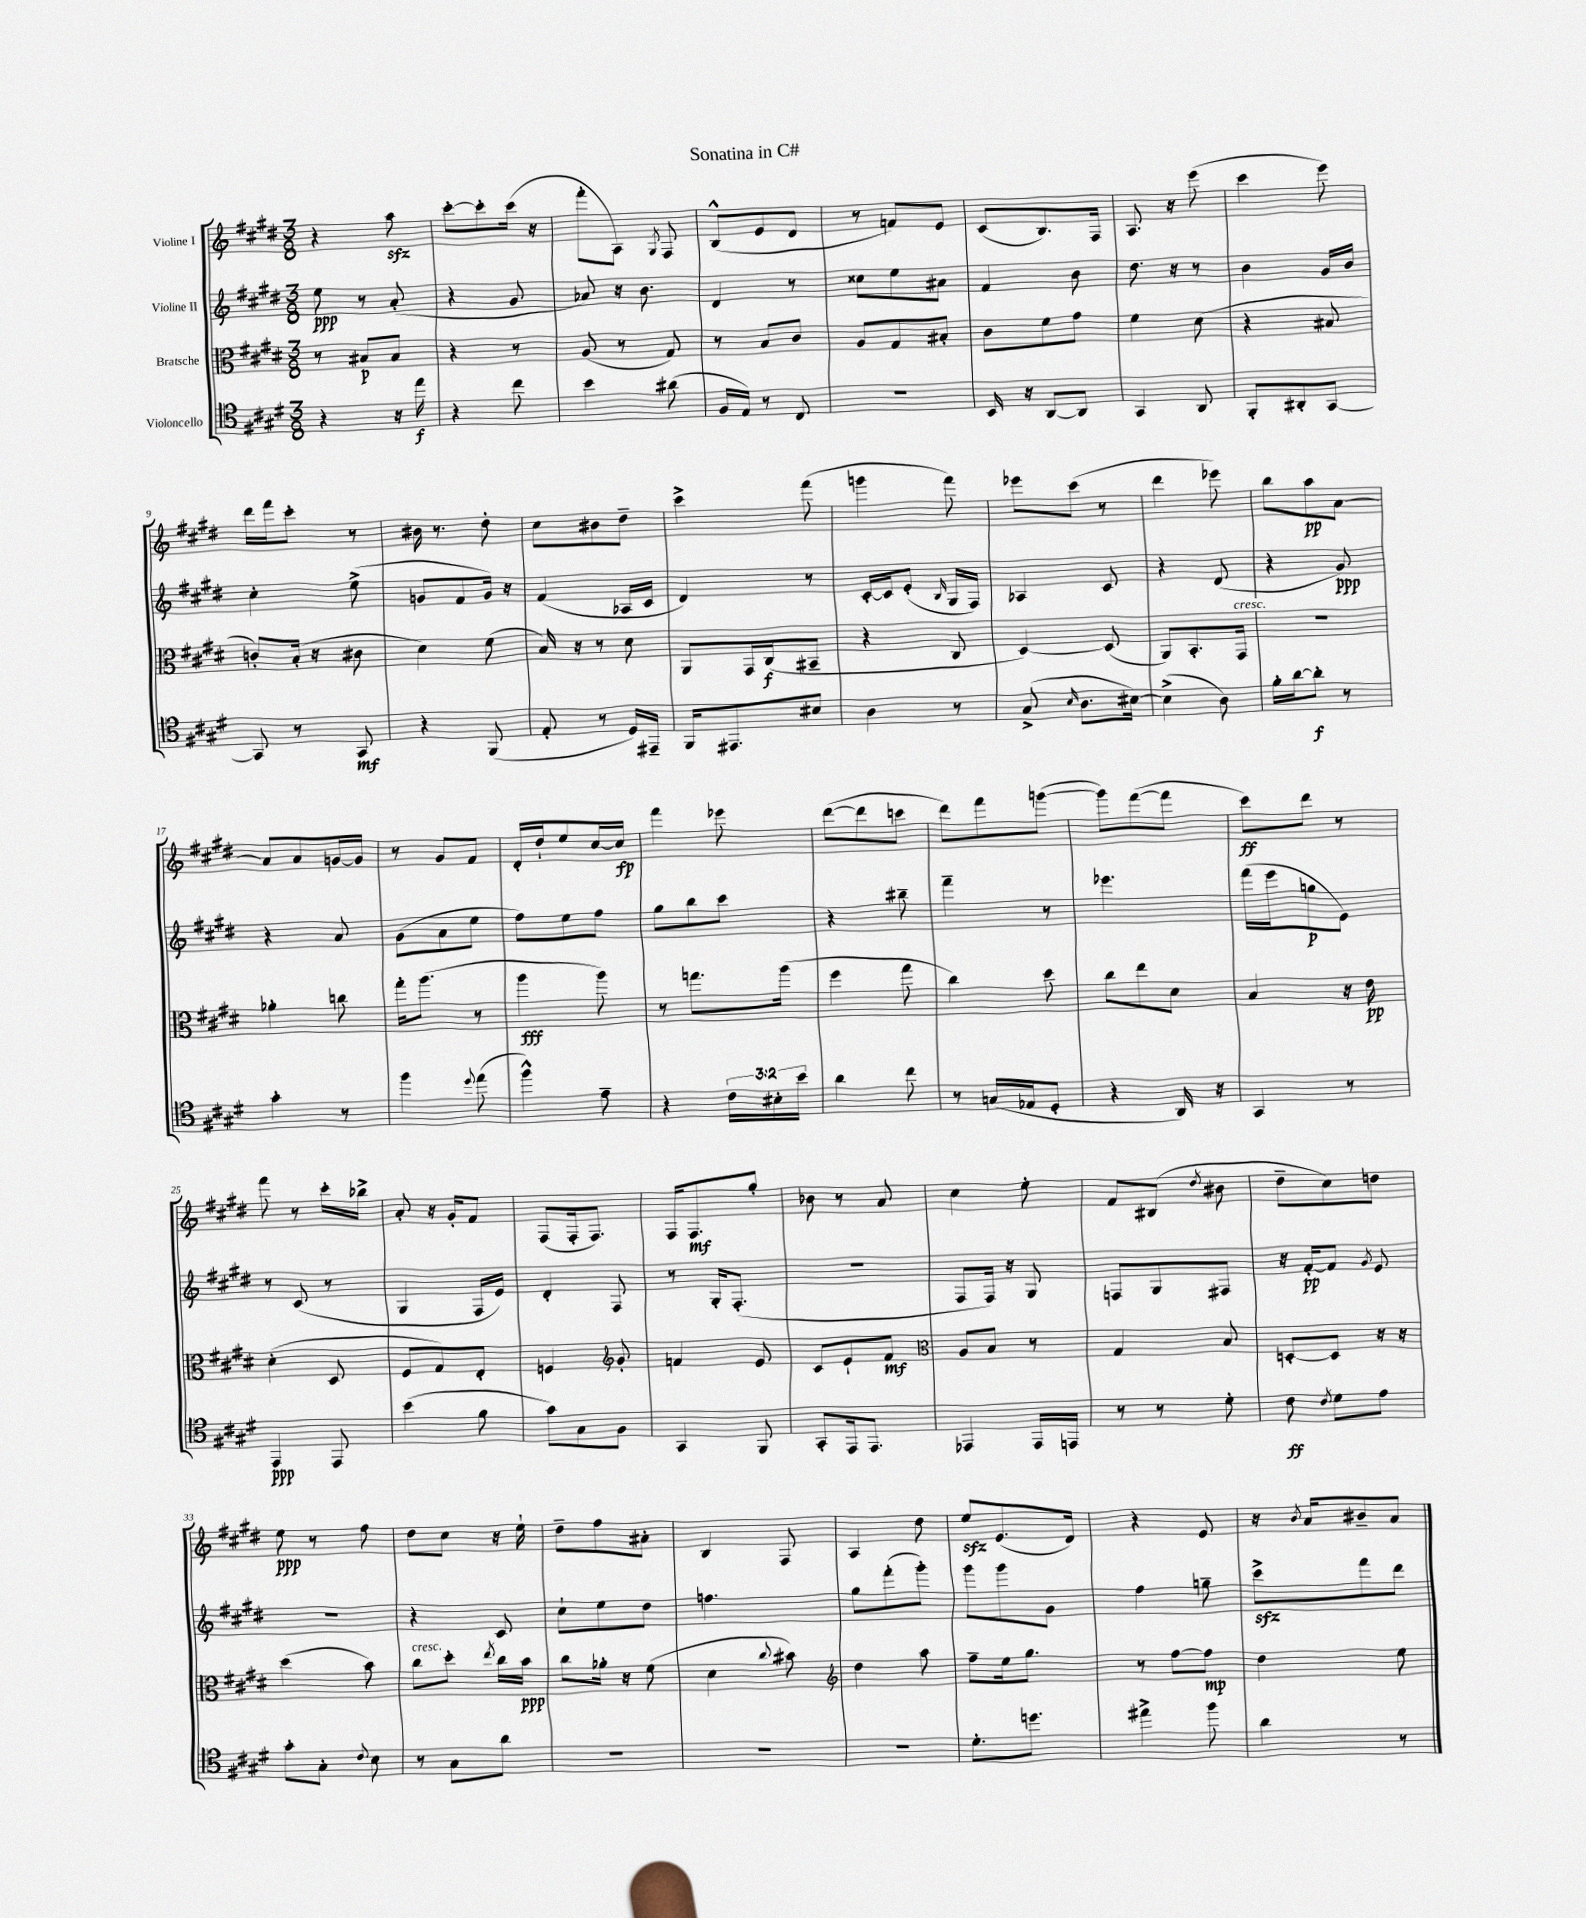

**kern	**dynam	**kern	**dynam	**kern	**dynam	**kern	**dynam
*part4	*part4	*part3	*part3	*part2	*part2	*part1	*part1
*staff4	*staff4	*staff3	*staff3	*staff2	*staff2	*staff1	*staff1
*I"Violoncello	*	*I"Bratsche	*	*I"Violine II	*	*I"Violine I	*
*clefC4	*	*clefC3	*	*clefG2	*	*clefG2	*
*k[f#c#g#d#]	*	*k[f#c#g#d#]	*	*k[f#c#g#d#]	*	*k[f#c#g#d#]	*
*M3/8	*	*M3/8	*	*M3/8	*	*M3/8	*
=1	=1	=1	=1	=1	=1	=1	=1
4r	.	8r	.	8ee\	ppp	4r	.
.	.	8B#X/L	p	8r	.	.	.
16r	.	8B#/J	.	(8a'/	.	8aazz\	.
16ee\	f	.	.	.	.	.	.
=2	=2	=2	=2	=2	=2	=2	=2
4r	.	4r	.	4r	.	[8ccc#'\L	.
.	.	.	.	.	.	8ccc#'\]	.
8cc#\	.	8r	.	8g#/	.	(16ccc#\Jk	.
.	.	.	.	.	.	16r	.
=3	=3	=3	=3	=3	=3	=3	=3
4b\	.	(8A/	.	8a-X/)	.	8fff#'\L	.
.	.	8r	.	16r	.	8A\J)	.
.	.	.	.	8.b\	.	.	.
.	.	.	.	.	.	8qG#/	.
(8a#X\	.	8G#/)	.	.	.	8F#/	.
=4	=4	=4	=4	=4	=4	=4	=4
16F#/LL	.	8r	.	4d#/	.	(8B^^/L	.
16E/JJ)	.	.	.	.	.	.	.
8r	.	8B/L	.	.	.	8e/	.
8C#/	.	8c#/J	.	8r	.	8d#/J	.
=5	=5	=5	=5	=5	=5	=5	=5
4.r	.	8A/L	.	8cc##X\L	.	8r	.
.	.	8G#/	.	8ee\	.	8fn/L)	.
.	.	8B#X'/J	.	8a#X\J	.	8e/J	.
=6	=6	=6	=6	=6	=6	=6	=6
16BB/	.	8c#\L	.	4f#/	.	(8c#/L	.
16r	.	.	.	.	.	.	.
[8AA/L	.	8f#\	.	.	.	8.B/)	.
8AA/J]	.	8g#\J	.	8b\	.	.	.
.	.	.	.	.	.	16F#/Jk	.
=7	=7	=7	=7	=7	=7	=7	=7
4GG#/	.	4f#\	.	8.dd#\	.	8.A/	.
.	.	.	.	16r	.	16r	.
8AA/	.	(8d#\	.	8r	.	(8eee\	.
=8	=8	=8	=8	=8	=8	=8	=8
8FF#'/L	.	4r	.	4b\	.	4ccc#\	.
8AA#X'/	.	.	.	.	.	.	.
[8GG#/J	.	8B#X/	.	16g#/LL	.	8eee\)	.
.	.	.	.	16b/JJ	.	.	.
!!LO:LB:g=z
=9	=9	=9	=9	=9	=9	=9	=9
8GG#/]	.	8cn'/L)	.	4cc#'\	.	16ddd#\LL	.
.	.	.	.	.	.	16fff#\J	.
8r	.	(16B'/Jk	.	.	.	8ccc#'\J	.
.	.	16r	.	.	.	.	.
8GG#/	mf	8c#X\	.	(8ee^\	.	8r	.
=10	=10	=10	=10	=10	=10	=10	=10
4r	.	4d#\)	.	8gn/L	.	16b#X\	.
.	.	.	.	.	.	8.r	.
.	.	.	.	8f#/	.	.	.
(8FF#/	.	(8f#\	.	16g/Jk)	.	8dd#'\	.
.	.	.	.	16r	.	.	.
=11	=11	=11	=11	=11	=11	=11	=11
8E'/	.	16B/)	.	(4f#/	.	8cc#\L	.
.	.	16r	.	.	.	.	.
8r	.	8r	.	.	.	8b#X\	.
16D#/LL)	.	8d#\	.	16A-X/LL	.	8dd#~\J	.
16EE#X~/JJ	.	.	.	16c#/JJ	.	.	.
=12	=12	=12	=12	=12	=12	=12	=12
16FF#/KL	.	8AA/L	.	4d#/)	.	4ccc#^\	.
8.EE#X/	.	.	.	.	.	.	.
.	.	16GG#/L	.	.	.	.	.
.	.	(16C#/J	f	.	.	.	.
8B#X/J	.	8BB#X~/J	.	8r	.	(8fff#\	.
=13	=13	=13	=13	=13	=13	=13	=13
4A\	.	4r	.	[16c#'/LL	.	4gggn\	.
.	.	.	.	16c#/J]	.	.	.
.	.	.	.	(8e'/J	.	.	.
.	.	.	.	16qqB/	.	.	.
8r	.	8C#/	.	16G#/LL	.	8fff#\)	.
.	.	.	.	16F#/JJ)	.	.	.
=14	=14	=14	=14	=14	=14	=14	=14
(8G#^/	.	[4D#/)	.	4A-X/	.	8eee-X\L	.
16qqB/	.	.	.	.	.	.	.
8.A\L	.	.	.	.	.	(8ccc#\J	.
.	.	(8D#/]	.	8c#/	.	8r	.
[16B#X\Jk)	.	.	.	.	.	.	.
=15	=15	=15	=15	=15	=15	=15	=15
(4B#^\]	.	8AA/L)	.	4r	.	4ddd#\	.
.	.	8.BB'/	.	.	.	.	.
8A\)	.	.	.	(8d#/	.	8eee-X\)	.
!	!	!LO:TX:a:i:t=cresc.	!	!	!	!	!
.	.	16GG#/Jk	.	.	.	.	.
=16	=16	=16	=16	=16	=16	=16	=16
16f#'\LL	.	4.r	.	4r	.	8bb\L	.
[16a\J	.	.	.	.	.	.	.
8a'\J]	f	.	.	.	.	8aa\	pp
8r	.	.	.	8g#/)	ppp	[8a\J	.
!!LO:LB:g=z
=17	=17	=17	=17	=17	=17	=17	=17
4g#'\	.	4a-X'\	.	4r	.	8a/L]	.
.	.	.	.	.	.	8a/	.
8r	.	8ccn\	.	8a/	.	[16gn/L	.
.	.	.	.	.	.	16g/JJ]	.
=18	=18	=18	=18	=18	=18	=18	=18
4ff#\	.	16gg#'\KL	.	(8g#\L	.	8r	.
.	.	(8.aa\J	.	.	.	.	.
.	.	.	.	8a\	.	8g#/L	.
8qqdd#/	.	.	.	.	.	.	.
(8ee\	.	8r	.	8ee\J	.	8f#/J	.
=19	=19	=19	=19	=19	=19	=19	=19
4ff#^^\)	.	4aa\	fff	8ff#\L)	.	16d#'/LL	.
.	.	.	.	.	.	16dd#`/J	.
.	.	.	.	8ee\	.	8ee/	.
8e~\	.	8aa\)	.	8ff#\J	.	[16cc#/L	.
.	.	.	.	.	.	16cc#/JJ]	fp
=20	=20	=20	=20	=20	=20	=20	=20
4r	.	8r	.	8gg#\L	.	4fff#\	.
.	.	8.ggn\L	.	8bb\	.	.	.
24c#\LL	.	.	.	8ccc#\J	.	8eee-X\	.
24B#X'\	.	.	.	.	.	.	.
.	.	(16aa\Jk	.	.	.	.	.
24b\JJ	.	.	.	.	.	.	.
=21	=21	=21	=21	=21	=21	=21	=21
4a\	.	4ff#\	.	4r	.	([8ddd#\L	.
.	.	.	.	.	.	8ddd#\]	.
8cc#\	.	8gg#\	.	8bb#X~\	.	8cccn\J	.
=22	=22	=22	=22	=22	=22	=22	=22
8r	.	4cc#\)	.	4fff#~\	.	8ddd#\L)	.
(16Gn/LL	.	.	.	.	.	8fff#\	.
16E-X/J	.	.	.	.	.	.	.
8D#'/J	.	8dd#\	.	8r	.	([8gggn\J	.
=23	=23	=23	=23	=23	=23	=23	=23
4r	.	8cc#\L	.	4.eee-X\	.	8ggg\L])	.
.	.	8ee\	.	.	.	([8fff#\	.
16AA/)	.	8d#\J	.	.	.	8fff#\J]	.
16r	.	.	.	.	.	.	.
=24	=24	=24	=24	=24	=24	=24	=24
4GG#/	.	4B/	.	(16fff#\LL	.	8ccc#\L)	ff
.	.	.	.	16eee\J	.	.	.
.	.	.	.	8ggn\	p	8ddd#\J	.
8r	.	16r	.	8e\J)	.	8r	.
.	.	16e\	pp	.	.	.	.
!!LO:LB:g=z
=25	=25	=25	=25	=25	=25	=25	=25
4EE/	ppp	(4d#'\	.	8r	.	8fff#\	.
.	.	.	.	(8c#/	.	8r	.
8EE/	.	8D#/	.	8r	.	16ccc#'\LL	.
.	.	.	.	.	.	16bb-X^\JJ	.
=26	=26	=26	=26	=26	=26	=26	=26
(4b\	.	8F#/L	.	4G#/	.	8a'/	.
.	.	8G#/)	.	.	.	16r	.
.	.	.	.	.	.	16g#'/KL	.
8f#\	.	8E'/J	.	16F#/LL	.	8f#/J	.
.	.	.	.	16e/JJ)	.	.	.
=27	=27	=27	=27	=27	=27	=27	=27
8g#\L)	.	4Fn/	.	4d#'/	.	(8F#/L	.
8G#\	.	.	.	.	.	16F#'/k	.
.	.	.	.	.	.	8.F#/J)	.
*	*	*clefG2	*	*	*	*	*
8F#\J	.	8g#'/	.	8F#/	.	.	.
=28	=28	=28	=28	=28	=28	=28	=28
4GG#/	.	4fn/	.	8r	.	16F#/KL	.
.	.	.	.	.	.	8.F#/	mf
.	.	.	.	16G#'/KL	.	.	.
.	.	.	.	(8.F#'/J	.	.	.
8FF#/	.	8e/	.	.	.	8gg#'/J	.
=29	=29	=29	=29	=29	=29	=29	=29
8GG#'/L	.	8c#/L	.	4.r	.	8b-X\	.
16EE/k	.	8e`/	.	.	.	8r	.
8.EE/J	.	.	.	.	.	.	.
.	.	8f#/J	mf	.	.	8a/	.
=30	=30	=30	=30	=30	=30	=30	=30
*	*	*clefC3	*	*	*	*	*
4EE-X/	.	8A/L	.	8F#/L	.	4cc#\	.
.	.	8B/J	.	16F#/Jk)	.	.	.
.	.	.	.	16r	.	.	.
16EE-/LL	.	8r	.	8G#/	.	8ee'\	.
16EEn/JJ	.	.	.	.	.	.	.
=31	=31	=31	=31	=31	=31	=31	=31
8r	.	4G#/	.	8Fn/L	.	8f#/L	.
8r	.	.	.	8G#/	.	(8B#X/J	.
.	.	.	.	.	.	8qdd#/	.
8d#'\	.	8B/	.	8F#X/J	.	8b#X\	.
=32	=32	=32	=32	=32	=32	=32	=32
8c#\	ff	[8Dn'/L	.	16r	.	8dd#~\L	.
.	.	.	.	[16f#'/KL	pp	.	.
8qc#/	.	.	.	.	.	.	.
8d#\L	.	8D/J]	.	8f#/J]	.	8cc#\)	.
.	.	.	.	8qg#/	.	.	.
8e\J	.	16r	.	8e/	.	8ddn\J	.
.	.	16r	.	.	.	.	.
!!LO:LB:g=z
=33	=33	=33	=33	=33	=33	=33	=33
8g#'\L	.	(4dd#\	.	4.r	.	8ee\	ppp
8G#'\J	.	.	.	.	.	8r	.
8qqc#/	.	.	.	.	.	.	.
8B\	.	8b\)	.	.	.	8ff#\	.
=34	=34	=34	=34	=34	=34	=34	=34
!	!	!LO:TX:a:i:t=cresc.	!	!	!	!	!
8r	.	8cc#\L	.	4r	.	8dd#\L	.
8G#\L	.	8dd#'\J	.	.	.	8cc#\J	.
.	.	8qee/	.	.	.	.	.
8a\J	.	16cc#\LL	.	8c#/	.	16r	.
.	.	16b\JJ	ppp	.	.	16ee`\	.
=35	=35	=35	=35	=35	=35	=35	=35
4.r	.	8cc#\L	.	8cc#`\L	.	8dd#~\L	.
.	.	16a-X'\Jk	.	8ee\	.	8ff#\	.
.	.	16r	.	.	.	.	.
.	.	(8f#\	.	8dd#\J	.	8a#X'\J	.
=36	=36	=36	=36	=36	=36	=36	=36
4.r	.	4d#\	.	4.ffn\	.	4B/	.
.	.	8qqcc#/	.	.	.	.	.
.	.	8b#X\)	.	.	.	8F#/	.
=37	=37	=37	=37	=37	=37	=37	=37
*	*	*clefG2	*	*	*	*	*
4.r	.	4dd#\	.	8gg#\L	.	4A/	.
.	.	.	.	(8fff#'\	.	.	.
.	.	8aa\	.	8ggg#'\J)	.	8dd#\	.
=38	=38	=38	=38	=38	=38	=38	=38
8.d#'\L	.	8ff#~\L	.	8ggg#\L	.	8eezz/L	.
.	.	16ee\k	.	8ggg#\	.	(8.e/	.
8.ddn\J	.	8.gg#\J	.	.	.	.	.
.	.	.	.	8g#\J	.	.	.
.	.	.	.	.	.	16d#/Jk)	.
=39	=39	=39	=39	=39	=39	=39	=39
4ee#X^\	.	8r	.	4ff#\	.	4r	.
.	.	[8ff#\L	.	.	.	.	.
8ff#\	.	8ff#\J]	mp	8ggn~\	.	8e/	.
=40	=40	=40	=40	=40	=40	=40	=40
4a\	.	4dd#\	.	8ccc#zz^\L	.	16r	.
.	.	.	.	.	.	8qb/	.
.	.	.	.	.	.	16a/KL	.
.	.	.	.	8fff#\	.	8b#X~/	.
8r	.	8ee\	.	8ddd#\J	.	8a/J	.
==	==	==	==	==	==	==	==
*-	*-	*-	*-	*-	*-	*-	*-
